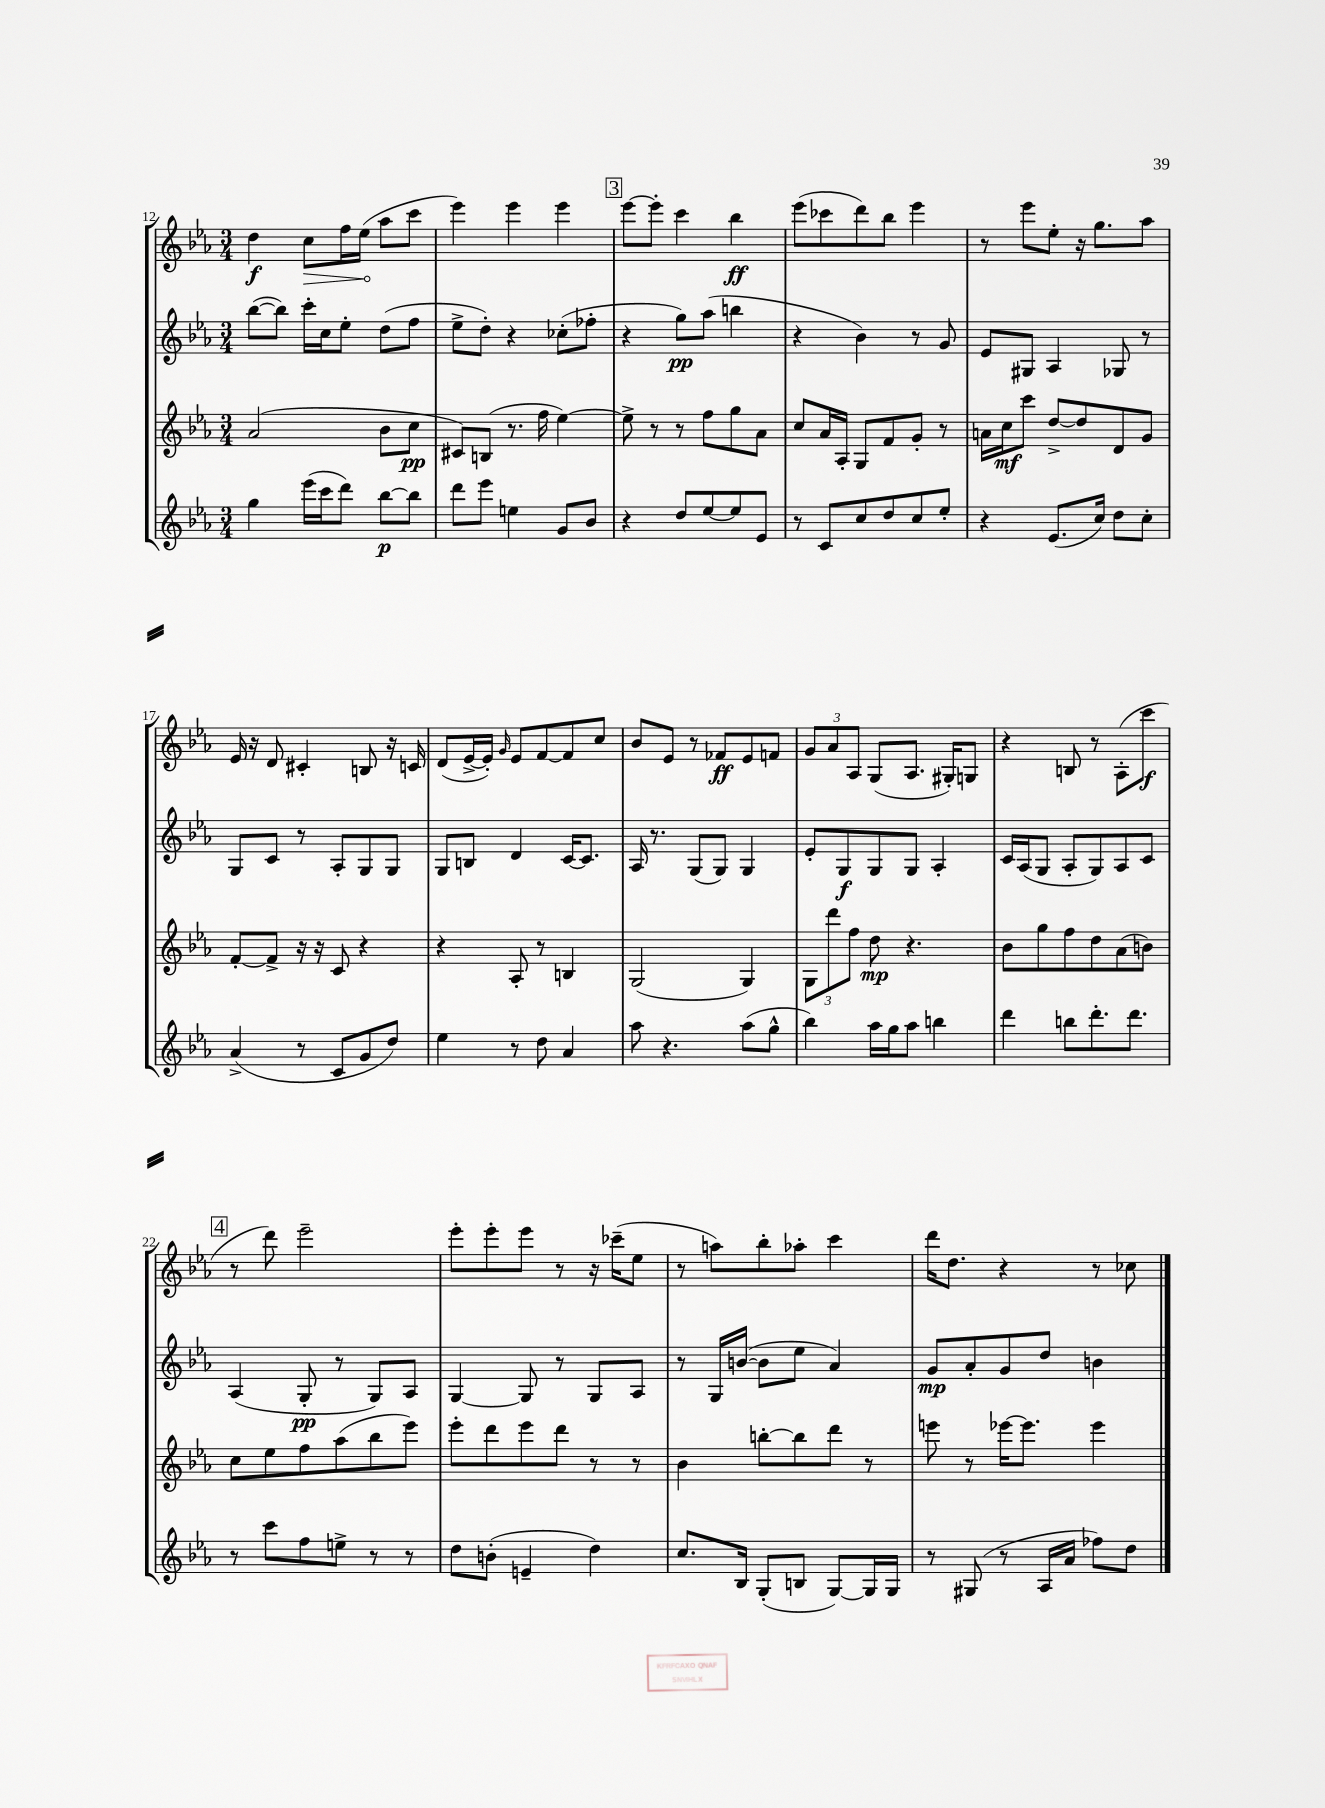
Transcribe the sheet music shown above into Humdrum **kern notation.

**kern	**dynam	**kern	**dynam	**kern	**dynam	**kern	**dynam
*part4	*part4	*part3	*part3	*part2	*part2	*part1	*part1
*staff4	*staff4	*staff3	*staff3	*staff2	*staff2	*staff1	*staff1
*clefG2	*	*clefG2	*	*clefG2	*	*clefG2	*
*k[b-e-a-]	*	*k[b-e-a-]	*	*k[b-e-a-]	*	*k[b-e-a-]	*
*M3/4	*	*M3/4	*	*M3/4	*	*M3/4	*
=12	=12	=12	=12	=12	=12	=12	=12
4gg\	.	(2a-/	.	([8bb-\L	.	4dd\	f
.	.	.	.	8bb-\J])	.	.	.
!	!	!	!	!	!	!	!LO:HP:b
(16eee-\LL	.	.	.	16ccc'\LL	.	8cc\L	>
16ccc\J	.	.	.	16cc\J	.	.	.
8ddd\J)	.	.	.	8ee-'\J	.	16ff\L	.
.	.	.	.	.	.	(16ee-\JJ	.
[8bb-\L	p	8b-\L	.	(8dd\L	.	8aa-\L	]
8bb-\J]	.	8cc\J	pp	8ff\J	.	8ccc\J	.
=13	=13	=13	=13	=13	=13	=13	=13
8ddd\L	.	8c#X/L)	.	8ee-^\L	.	4eee-\)	.
8eee-\J	.	(8Bn/J	.	8dd'\J)	.	.	.
4een\	.	8.r	.	4r	.	4eee-\	.
.	.	16ff\	.	.	.	.	.
8g/L	.	[4ee-\)	.	(8cc-X'\L	.	4eee-\	.
8b-/J	.	.	.	8ff-X'\J	.	.	.
!!LO:REH:place=s1:t=3
=14	=14	=14	=14	=14	=14	=14	=14
4r	.	8ee-^\]	.	4r	.	[8eee-\L	.
.	.	8r	.	.	.	8eee-'\J]	.
8dd/L	.	8r	.	8gg\L)	pp	4ccc\	.
[8ee-/	.	8ff\L	.	(8aa-\J	.	.	.
8ee-/]	.	8gg\	.	4bbn\	.	4bb-\	ff
8e-/J	.	8a-\J	.	.	.	.	.
=15	=15	=15	=15	=15	=15	=15	=15
8r	.	8cc/L	.	4r	.	(8eee-\L	.
8c/L	.	16a-/L	.	.	.	8ccc-X\	.
.	.	16A-'/JJ	.	.	.	.	.
8cc/	.	8G/L	.	4b-\)	.	8ddd\)	.
8dd/	.	8f/	.	.	.	8bb-\J	.
8cc/	.	8g'/J	.	8r	.	4eee-\	.
8ee-'/J	.	8r	.	8g/	.	.	.
=16	=16	=16	=16	=16	=16	=16	=16
4r	.	16an\LL	.	8e-/L	.	8r	.
.	.	16cc\J	mf	.	.	.	.
.	.	8ccc\J	.	8G#X/J	.	8eee-\L	.
(8.e-/L	.	[8dd^/L	.	4A-/	.	8ee-'\J	.
.	.	8dd/]	.	.	.	16r	.
16cc/Jk)	.	.	.	.	.	8.gg\L	.
8dd\L	.	8d/	.	8G-X/	.	.	.
8cc'\J	.	8g/J	.	8r	.	8aa-\J	.
!!LO:LB:g=z
=17	=17	=17	=17	=17	=17	=17	=17
(4a-^/	.	[8f'/L	.	8G/L	.	16e-/	.
.	.	.	.	.	.	16r	.
.	.	8f^/J]	.	8c/J	.	8d/	.
8r	.	16r	.	8r	.	4c#X'/	.
.	.	16r	.	.	.	.	.
8c/L	.	8c/	.	8A-'/L	.	.	.
8g/	.	4r	.	8G/	.	8Bn/	.
8dd/J)	.	.	.	8G/J	.	16r	.
.	.	.	.	.	.	16cn/	.
=18	=18	=18	=18	=18	=18	=18	=18
4ee-\	.	4r	.	8G/L	.	(8d/L	.
.	.	.	.	8Bn/J	.	[16e-^/L	.
.	.	.	.	.	.	16e-'/JJ])	.
.	.	.	.	.	.	16qqg/	.
8r	.	8A-'/	.	4d/	.	8e-/L	.
8dd\	.	8r	.	.	.	[8f/	.
4a-/	.	4Bn/	.	[16c/KL	.	8f/]	.
.	.	.	.	8.c/J]	.	.	.
.	.	.	.	.	.	8cc/J	.
=19	=19	=19	=19	=19	=19	=19	=19
8aa-\	.	(2G/	.	16A-/	.	8b-/L	.
.	.	.	.	8.r	.	.	.
4.r	.	.	.	.	.	8e-/J	.
.	.	.	.	(8G/L	.	8r	.
.	.	.	.	8G/J)	.	8f-X/L	ff
(8aa-\L	.	4G/)	.	4G/	.	8e-/	.
8gg^^\J	.	.	.	.	.	8fn/J	.
=20	=20	=20	=20	=20	=20	=20	=20
4bb-\)	.	12G\L	.	8e-'/L	.	12g/L	.
.	.	12ddd\	.	.	.	12a-/	.
.	.	.	.	8G/	f	.	.
.	.	12ff\J	.	.	.	12A-/J	.
16aa-\LL	.	8dd\	mp	8G/	.	(8G/L	.
16gg\J	.	.	.	.	.	.	.
8aa-\J	.	4.r	.	8G/J	.	8.A-/J	.
4bbn\	.	.	.	4A-'/	.	.	.
.	.	.	.	.	.	16G#X'/KL)	.
.	.	.	.	.	.	8Gn/J	.
=21	=21	=21	=21	=21	=21	=21	=21
4ddd\	.	8b-\L	.	16c/LL	.	4r	.
.	.	.	.	(16A-/J	.	.	.
.	.	8gg\	.	8G/J	.	.	.
8bbn\L	.	8ff\	.	8A-'/L	.	8Bn/	.
8.ddd'\	.	8dd\	.	8G/)	.	8r	.
.	.	(8a-\	.	8A-/	.	(8A-'\L	.
8.ddd\J	.	.	.	.	.	.	.
.	.	8bn\J)	.	8c/J	.	8ccc\J	f
!!LO:LB:g=z
!!LO:REH:place=s1:t=4
=22	=22	=22	=22	=22	=22	=22	=22
8r	.	8cc\L	.	(4A-/	.	8r	.
8ccc\L	.	8ee-\	.	.	.	8ddd\)	.
8ff\	.	8ff\	.	8G'/	pp	2eee-~\	.
8een^\J	.	(8aa-\	.	8r	.	.	.
8r	.	8bb-\	.	8G/L)	.	.	.
8r	.	8eee-\J)	.	8A-/J	.	.	.
=23	=23	=23	=23	=23	=23	=23	=23
8dd\L	.	8eee-'\L	.	[4G/	.	8eee-'\L	.
(8bn'\J	.	8ddd\	.	.	.	8eee-'\	.
4en~/	.	8eee-\	.	8G/]	.	8eee-\J	.
.	.	8ddd\J	.	8r	.	8r	.
4dd\)	.	8r	.	8G/L	.	16r	.
.	.	.	.	.	.	(16ccc-X~\KL	.
.	.	8r	.	8A-/J	.	8ee-\J	.
=24	=24	=24	=24	=24	=24	=24	=24
8.cc/L	.	4b-\	.	8r	.	8r	.
.	.	.	.	16G/LL	.	8aan\L)	.
16B-/Jk	.	.	.	([16bn/JJ	.	.	.
(8G'/L	.	[8bbn'\L	.	8b\L]	.	8bb-'\	.
8Bn/J	.	8bb\]	.	8ee-\J	.	8aa-X'\J	.
[8G/L)	.	8ddd\J	.	4a-/)	.	4ccc\	.
16G/L]	.	8r	.	.	.	.	.
16G/JJ	.	.	.	.	.	.	.
=25	=25	=25	=25	=25	=25	=25	=25
8r	.	8eeen\	.	8g/L	mp	16ddd\KL	.
.	.	.	.	.	.	8.dd\J	.
(8G#X/	.	8r	.	8a-'/	.	.	.
8r	.	[16eee-X\KL	.	8g/	.	4r	.
.	.	8.eee-\J]	.	.	.	.	.
16A-/LL	.	.	.	8dd/J	.	.	.
16a-/JJ	.	.	.	.	.	.	.
8ff-X\L)	.	4eee-\	.	4bn\	.	8r	.
8dd\J	.	.	.	.	.	8cc-X\	.
==	==	==	==	==	==	==	==
*-	*-	*-	*-	*-	*-	*-	*-
